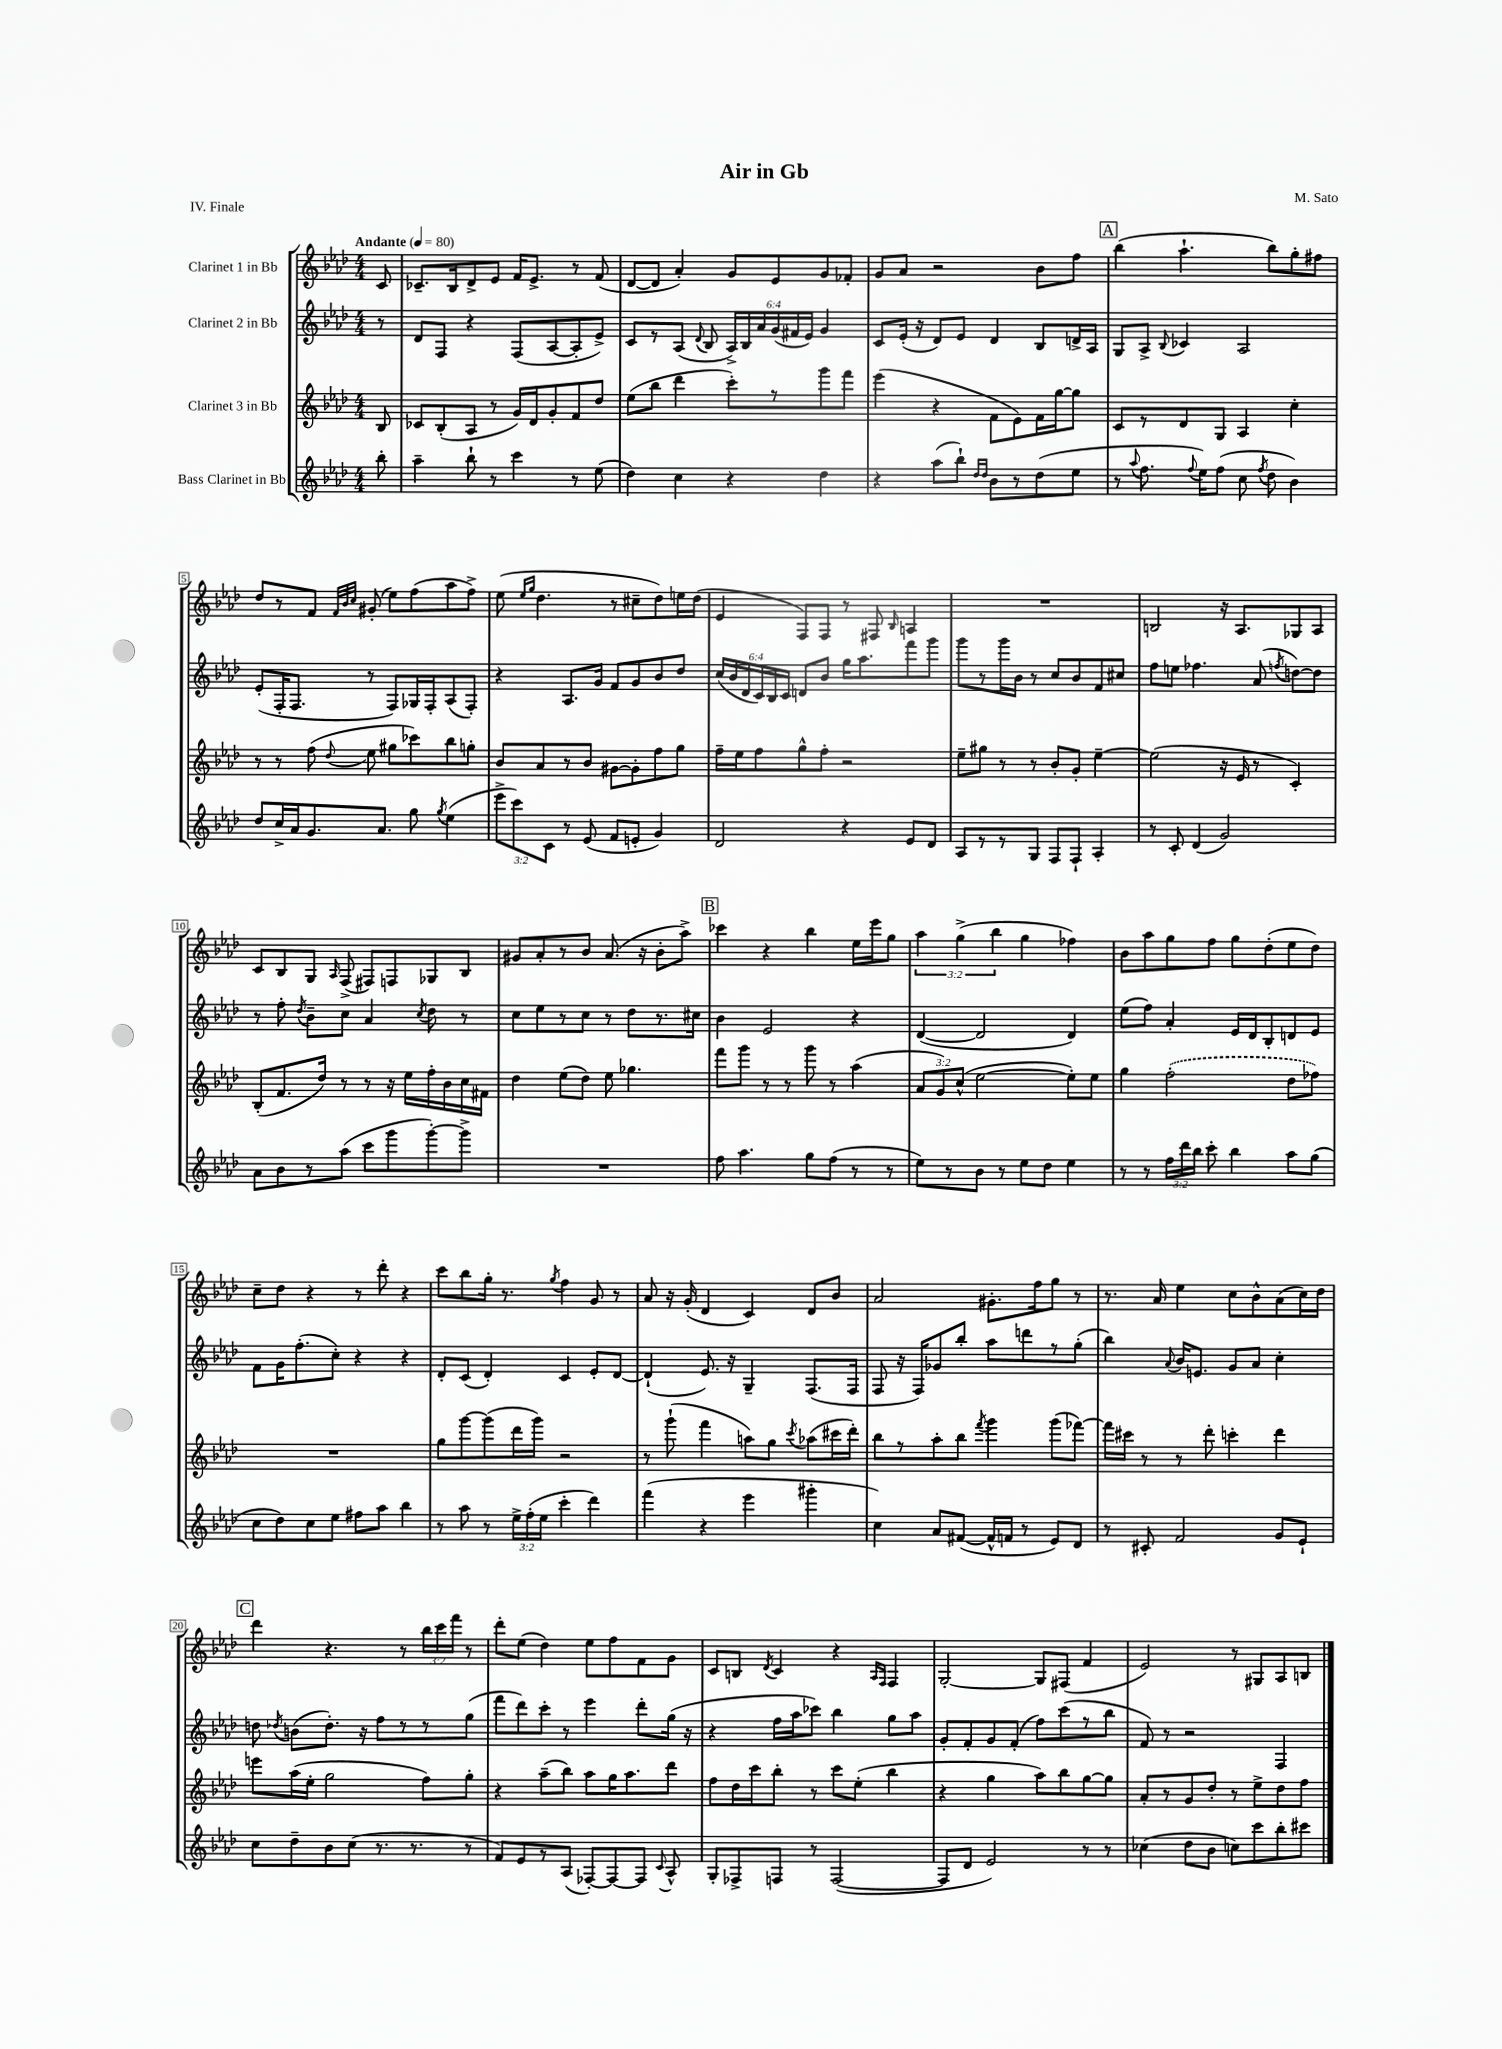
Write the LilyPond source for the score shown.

\header { title = "Air in Gb" composer = "M. Sato" piece = "IV. Finale" }
<<
\new StaffGroup <<
\new Staff = "s0" \with { instrumentName = "Clarinet 1 in Bb" } {
    \clef treble \key aes \major \numericTimeSignature \time 4/4 \override Staff.TupletNumber.text = #tuplet-number::calc-fraction-text \partial 8 \tempo "Andante" 4 = 80
    \autoBeamOff c'8 |
    ces'8.[-- bes16 des'8-> ees'8] f'16[ ees'8.]-> r8 f'8( |
    des'8[~ des'8] aes'4-.) g'8[ ees'8 g'8 fes'8]-. |
    g'8[ aes'8] r2 bes'8[ f''8] |
    \mark \markup { \box "A" } bes''4( aes''4.-! bes''8[) g''8-. fis''8] |
    des''8[ r8 f'8] \grace { f'32[ bes'32 c''32] } gis'8-.( ees''8[) f''8( aes''8 f''8]->) |
    ees''8( \grace { ees''16[ g''16] } des''4. r8 cis''8[-- des''8) e''16 des''16]( |
    ees'4 f8[) f8] r8 fis8 \grace { bes16 } a4 |
    R1 |
    b2 r16 aes8.[ ges8 aes8] |
    c'8[ bes8 g8] \grace { aes16 } f8->( fis8[) f8 ges8 bes8] |
    gis'8[ aes'8-. r8 bes'8] aes'8.( r16 bes'8[-. aes''8]->) |
    \mark \markup { \box "B" } ces'''4 r4 bes''4 ees''16[ ees'''16 g''8] |
    \tuplet 3/2 { aes''4 g''4->( bes''4 } g''4 fes''4) |
    bes'8[ aes''8 g''8 f''8] g''8[ des''8-.( ees''8 des''8]) |
    c''8[-- des''8] r4 r8 des'''8-. r4 |
    c'''8[ bes''8 g''16]-. r8. \acciaccatura { g''8 } f''4 g'8 r8 |
    aes'8 r16 g'16-.( des'4 c'4) des'8[ bes'8] |
    aes'2 gis'8.[-. f''16 g''8] r8 |
    r8. aes'16 ees''4 c''8[ bes'8-^ aes'8( c''16) des''16] |
    \mark \markup { \box "C" } des'''4 r4. r8 \tuplet 3/2 { bes''16[ c'''16 f'''16] } r8 |
    des'''8[-. ees''8]( des''4) ees''8[ f''8 f'8 g'8] |
    c'8[ b8] \acciaccatura { des'8 } c'4 r4 \grace { aes16[ f16] } f4 |
    g2~-. g8[ fis8]( f'4 |
    ees'2) r8 gis8[ aes8 b8] \bar "|." |
}
\new Staff = "s1" \with { instrumentName = "Clarinet 2 in Bb" } {
    \clef treble \key aes \major \numericTimeSignature \time 4/4 \override Staff.TupletNumber.text = #tuplet-number::calc-fraction-text \partial 8
    \autoBeamOff r8 |
    des'8[ f8] r4 f8[( aes8~ aes8-. ees'8]->) |
    c'8[ r8 aes8]( \appoggiatura { des'8 } bes8 \tuplet 6/4 { aes16[->) bes16 aes'16 g'16( fis'16 ees'16]) } g'4 |
    c'8[ ees'16]-.( r16 des'8[) ees'8] des'4 bes8[ d'16-> aes16] |
    \mark \markup { \box "A" } g8[ aes8]-> \appoggiatura { bes8 } ces'4 aes2 |
    ees'8[-.( f16-. f8.] r8 f8[) ges16 f16-. aes8( f8]-.) |
    r4 aes8.[ g'16] f'8[ g'8 bes'8 des''8] |
    \tuplet 6/4 { c''16[( bes'16 des'16 c'16) bes16 c'16] } d'8[ bes'8] g''16[ aes''8. f'''8 g'''8] |
    g'''8[ r8 g'''16 bes'16] r8 c''8[ bes'8 f'8 cis''8] |
    f''8[ e''8] fes''4. aes'8( \acciaccatura { f''8 } d''8[~) d''8] |
    r8 f''8-. \acciaccatura { des''8 } bes'8[-- c''8] aes'4 \acciaccatura { c''8 } des''8 r8 |
    c''8[ ees''8 r8 c''8] r8 des''8[ r8. cis''16] |
    \mark \markup { \box "B" } bes'4 ees'2 r4 |
    des'4~( des'2 des'4) |
    ees''8[( f''8]) aes'4-. ees'16[ des'16 bes8-. d'8 ees'8] |
    f'8[ g'16 f''8.-.( c''8]-.) r4 r4 |
    des'8[-. c'8]( des'4-.) c'4 ees'8[-. des'8]~ |
    des'4-!( ees'8.) r16 g4-- f8.[( f16] |
    f8 r16 f16[) ges'8 bes''8]-. aes''8[ d'''8 r8 g''8]-.( |
    bes''4) \appoggiatura { aes'8 } bes'16[ e'8.] g'8[ aes'8] c''4-. |
    \mark \markup { \box "C" } d''8 \acciaccatura { des''8 } b'8[( des''8.]-.) r16 f''8[ r8 r8 g''8]( |
    f'''8[ des'''8) c'''8]-. r8 ees'''4 des'''8[-. g''16]( r16 |
    r4 f''16[ aes''16 ces'''8]) bes''4 g''8[ aes''8] |
    g'8[-. f'8-. g'8 f'8]-.( f''8[) c'''8( r8 bes''8] |
    f'8) r8 r2 f4 \bar "|." |
}
\new Staff = "s2" \with { instrumentName = "Clarinet 3 in Bb" } {
    \clef treble \key aes \major \numericTimeSignature \time 4/4 \override Staff.TupletNumber.text = #tuplet-number::calc-fraction-text \partial 8
    \autoBeamOff bes8 |
    ces'8[ bes8-.( aes8] r8 g'16[) des'16 g'8-. f'8 des''8] |
    ees''8[( bes''8] des'''4 c'''8[-.) r8 g'''8 f'''8] |
    ees'''4( r4 f'8[ ees'8) f'16 g''16~ g''8] |
    \mark \markup { \box "A" } c'8[ r8 des'8 g8] aes4 c''4-. |
    r8 r8 f''8( \appoggiatura { des''8 } ees''8 gis''8[ ces'''8) bes''8 g''8]-. |
    bes'8[ aes'8 r8 bes'8] gis'8[~ gis'8-. f''8 g''8] |
    f''16[-- ees''16 f''8 g''8-^ f''8]-. r2 |
    ees''8[-- gis''8] r8 r8 bes'8[-. g'8]-. ees''4~-- |
    ees''2( r16 ees'16 r8 c'4-.) |
    bes8[-.( f'8. des''16]) r8 r8 r16 ees''16[ f''16-. bes'16 c''16 fis'16] |
    des''4 ees''8[( des''8]) ees''8 ges''4. |
    \mark \markup { \box "B" } f'''8[ g'''8] r8 r8 g'''8 r8 aes''4( |
    \tuplet 3/2 { aes'8[ g'8) c''8]-^( } ees''2~ ees''8[-.) ees''8] |
    g''4 \once \slurDashed f''2-.( des''8[ fes''8]) |
    R1 |
    g''8[ g'''8~ g'''8( des'''16 g'''16]) r2 |
    r8 g'''8-!( f'''4 a''8[) g''8] \acciaccatura { c'''8 } aes''8[( cis'''16 des'''16]-.) |
    bes''8[ r8 aes''8-. bes''8] \acciaccatura { f'''8 } g'''4 g'''8[( fes'''8]~) |
    fes'''16[ cis'''16] r8 r8 des'''8-. c'''4-. des'''4 |
    \mark \markup { \box "C" } e'''8[ aes''16( ees''16]-. g''2 f''8[) g''8]-. |
    r4 aes''8[--( bes''8]) aes''8[ g''16 aes''8. des'''8] |
    f''8[ des''16 c'''16 bes''8]-. r8 c'''8[ ees''8]-.( bes''4 |
    r4 g''4 aes''8[) bes''8 g''8~ g''8] |
    aes'8[-. r8 g'8 des''8]-. r8 ees''8[-> des''8 f''8] \bar "|." |
}
\new Staff = "s3" \with { instrumentName = "Bass Clarinet in Bb" } {
    \clef treble \key aes \major \numericTimeSignature \time 4/4 \override Staff.TupletNumber.text = #tuplet-number::calc-fraction-text \partial 8
    \autoBeamOff bes''8-. |
    aes''4-- bes''8-! r8 c'''4 r8 ees''8( |
    des''4) c''4 r4 des''4 |
    r4 aes''8[( bes''8]-!) \grace { des''16[ des''16] } bes'8[ r8 des''8( ees''8] |
    \mark \markup { \box "A" } r8 \appoggiatura { aes''8 } f''8. \appoggiatura { f''8 } ees''16[) f''8]( c''8 \acciaccatura { f''8 } des''8 bes'4) |
    des''8[ c''16-> aes'16 g'8. aes'8.] g''8 \acciaccatura { g''8 } ees''4( |
    \tuplet 3/2 { ees'''8[-> c'''8) c'8] } r8 ees'8( f'8[ e'8]-. g'4) |
    des'2 r4 ees'8[ des'8] |
    aes8[ r8 r8 g8] f8[ f8]-! aes4-. |
    r8 c'8-. des'4( g'2) |
    aes'8[ bes'8 r8 aes''8]( c'''8[ g'''8 g'''8~-.) g'''8]-> |
    R1 |
    \mark \markup { \box "B" } f''8 aes''4. g''8[ f''8]( r8 r8 |
    ees''8[) r8 bes'8] r8 ees''8[ des''8] ees''4 |
    r8 r8 \tuplet 3/2 { f''16[ des'''16 bes''16] } c'''8-. bes''4 aes''8[ g''8]( |
    c''8[ des''8) c''8 ees''8] fis''8[ aes''8] bes''4 |
    r8 aes''8 r8 \tuplet 3/2 { ees''16[-> f''16-.( ees''16] } c'''4-. des'''4) |
    f'''4( r4 ees'''4 gis'''4-. |
    c''4) aes'8[ fis'8]~( fis'16[-^ f'16] r8 ees'8[) des'8] |
    r8 cis'8-. f'2 g'8[ ees'8]-! |
    \mark \markup { \box "C" } c''8[ des''8-- bes'8 c''8]( r8. r8. r8 |
    f'8[) ees'8 r8 aes8]( fes8[~-.) fes8~ fes8] \appoggiatura { c'8 } aes8-^ |
    g8[-. fes8-> f8] r8 f2~( |
    f8[ des'8] ees'2) r8 r8 |
    ces''4( des''8[ bes'8] c''8[) c'''8 bes''8-. cis'''8] \bar "|." |
}
>>
>>
\layout { \context { \Score \override BarNumber.stencil = #(make-stencil-boxer 0.1 0.3 ly:text-interface::print) } }
